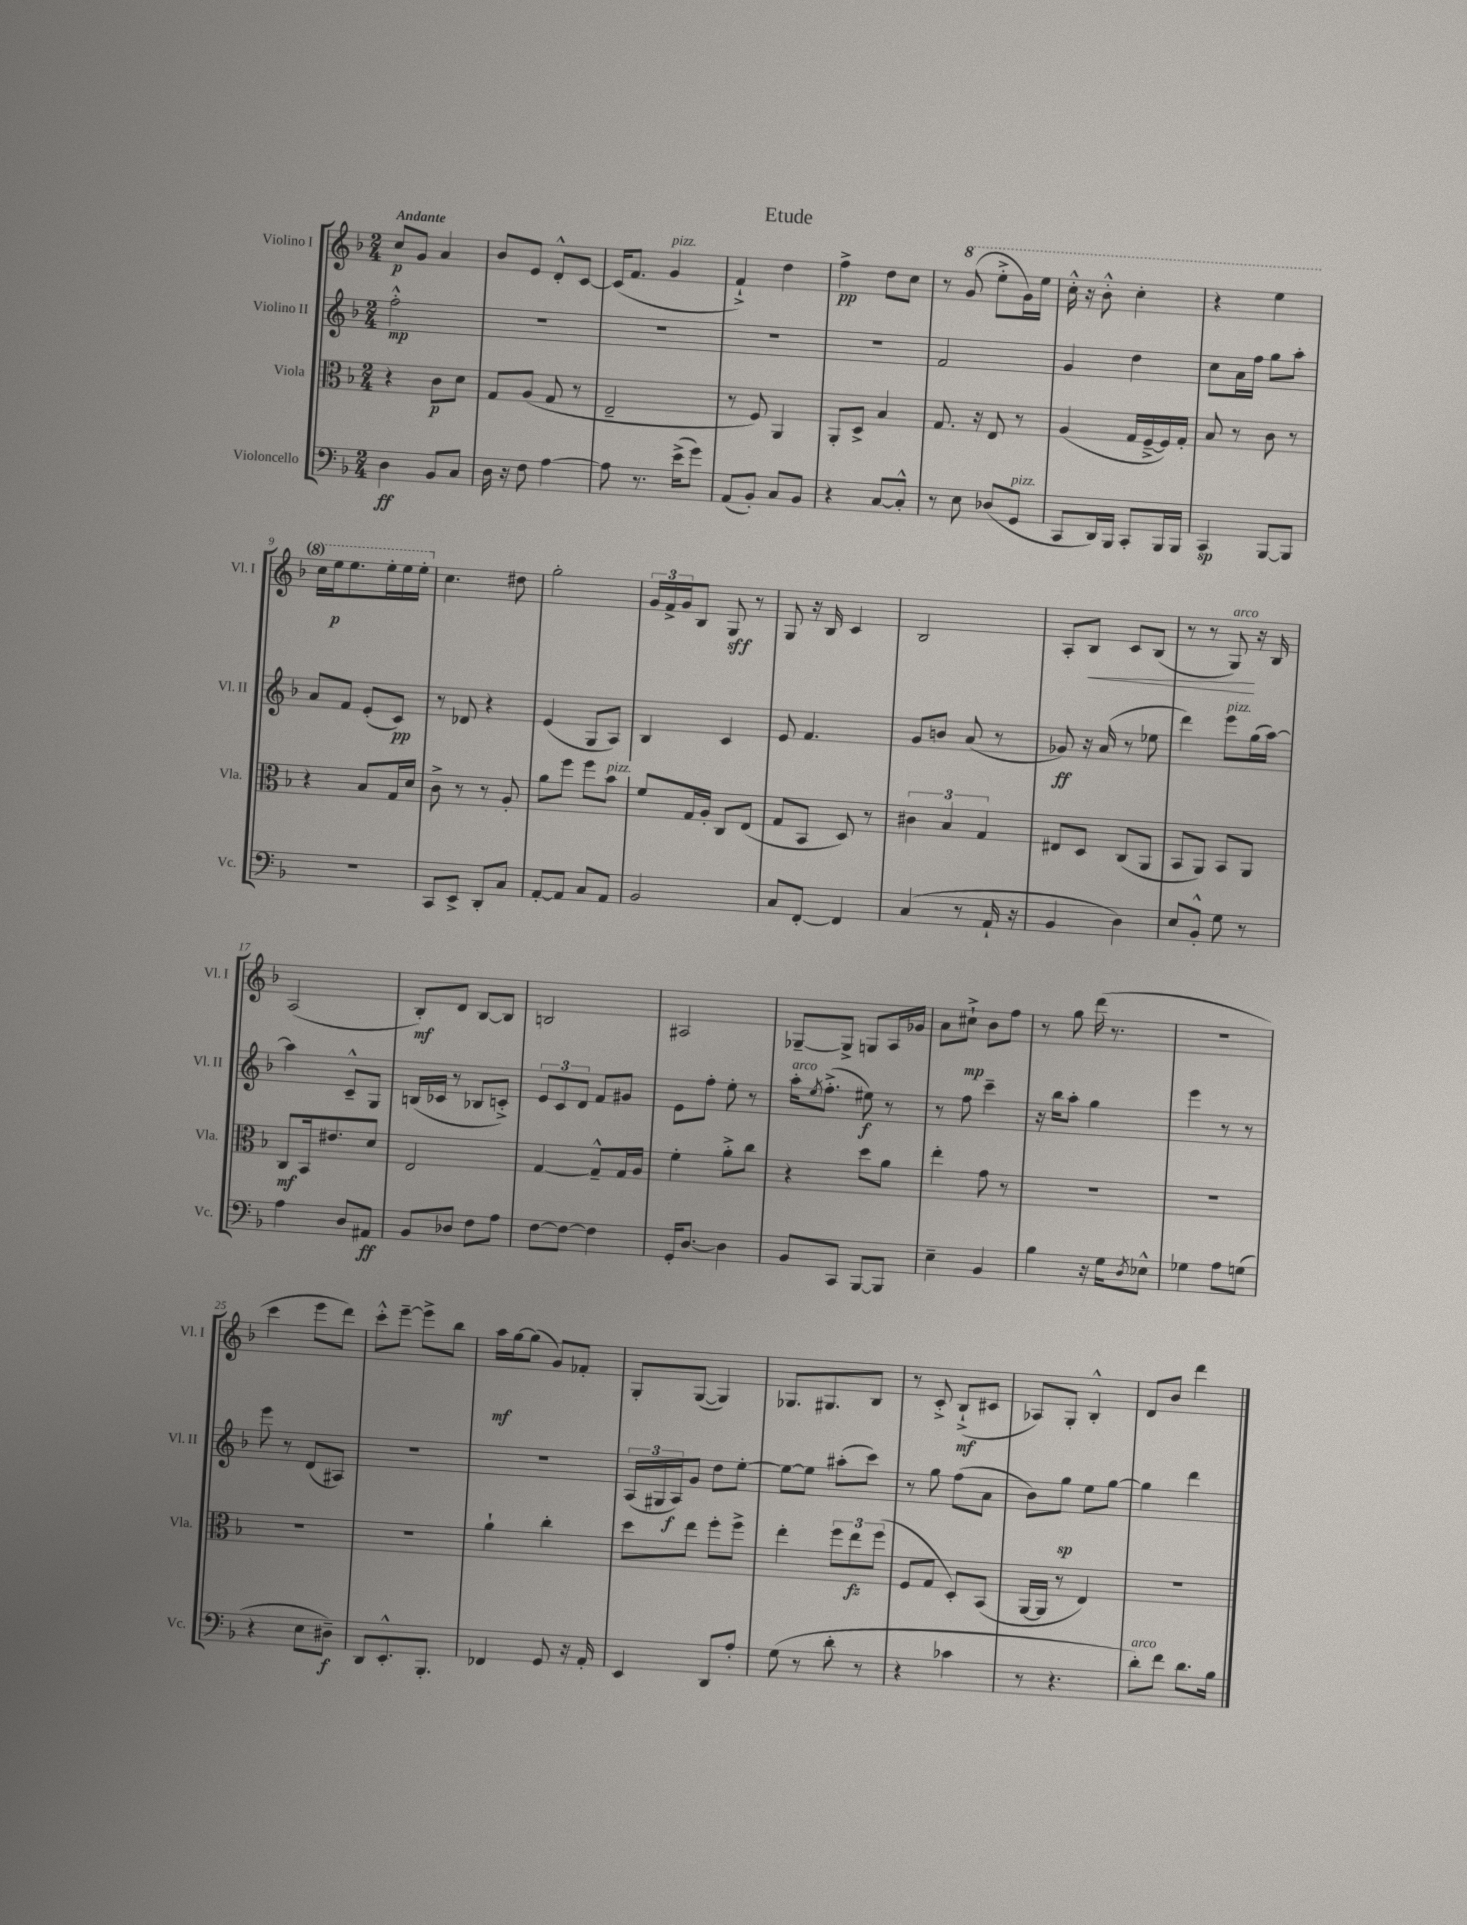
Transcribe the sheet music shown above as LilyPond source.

\header { title = "Etude" }
<<
\new StaffGroup <<
\new Staff = "s0" \with { instrumentName = "Violino I" shortInstrumentName = "Vl. I" } {
    \clef treble \key f \major \numericTimeSignature \time 2/4 \tempo "Andante"
    c''8\p g'8 a'4 |
    bes'8 e'8 d'8-.-^ c'8~ |
    c'16( f'8. g'4^\markup { \italic "pizz." } |
    f'4-!->) d''4 |
    f''4->\pp d''8 c''8 |
    r8 \ottava #1 g''8( e'''8-.-> g''16) e'''16 |
    c'''16-.-^ r16 bes''8-.-^ c'''4-. |
    r4 e'''4 |
    c'''16 e'''16\p e'''8. e'''16-. e'''16 e'''16-. \ottava #0 |
    c''4. dis''8 |
    g''2-. |
    \tuplet 3/2 { g'16 f'16-> g'16 } bes8 g8\sff r8 |
    g8 r16 bes16 c'4 |
    bes2 |
    a8-. bes8\< c'8 bes8( |
    r8 r8 g8\!^\markup { \italic "arco" }) r16 bes16 |
    a2( |
    bes8-.\mf) d'8 bes8~ bes8 |
    b2 |
    ais2 |
    ges8~-- ges8-> g8 a16 ges'16 |
    a'8 cis''8-!->\mp bes'8 f''8 |
    r8 g''8 d'''16( r8. |
    R2 |
    c'''4 e'''8 d'''8) |
    c'''8-.-^ e'''8~-- e'''8-> bes''8 |
    a''16\mf g''16~ g''8( g'8) fes'8-. |
    g8-. g8~( g4) |
    ges8. gis8. bes8 |
    r8 c'8-.-> bes8-!->\mf( cis'8 |
    aes8) g8-. bes4-.-^ |
    d'8 bes'8 d'''4 \bar "|." |
}
\new Staff = "s1" \with { instrumentName = "Violino II" shortInstrumentName = "Vl. II" } {
    \clef treble \key f \major \numericTimeSignature \time 2/4
    f''2-.-^\mp |
    R2 |
    R2 |
    R2 |
    R2 |
    f'2 |
    g'4 d''4 |
    c''8 a'16 f''16 g''8 a''8-. |
    a'8 f'8 e'8-.( c'8\pp) |
    r8 des'8 r4 |
    e'4( g8 a8) |
    bes4 c'4 |
    e'8 f'4. |
    g'8 b'8 a'8( r8 |
    ges'8\ff) r16 a'16( r8 ees''8 |
    d'''4) e'''8^\markup { \italic "pizz." } g''16( a''16~) |
    a''4 c'8---^ g8 |
    b16( ces'16 r8 bes8 c'8-.->) |
    \tuplet 3/2 { e'8 c'8 d'8 } f'8 gis'8 |
    e'8 f''8-. e''8-. r8 |
    a''16-.^\markup { \italic "arco" } \acciaccatura { e''8 } f''8.-.->( eis''8\f) r8 |
    r8 f''8 c'''4-- |
    r16 bes''16 a''8-. g''4 |
    e'''4 r8 r8 |
    e'''8 r8 d'8( ais8) |
    R2 |
    R2 |
    \tuplet 3/2 { a16( gis16 a16\f) } g'8 d''8 e''8~-. |
    e''8~ e''8 ais''8-.( c'''8) |
    r8 g''8 f''8( a'8 |
    bes'8) g''8\sp e''8 g''8~ |
    g''4 d'''4 \bar "|." |
}
\new Staff = "s2" \with { instrumentName = "Viola" shortInstrumentName = "Vla." } {
    \clef alto \key f \major \numericTimeSignature \time 2/4
    r4 c'8\p d'8 |
    g8 a8( g8 r8 |
    e2-- |
    r8 f8) a,4 |
    a,8-. d8-> bes4 |
    g8. r16 e8 r8 |
    a4( g16 f16~---> f16) g16-. |
    bes8 r8 c'8 r8 |
    r4 bes8 g16 d'16 |
    c'8-> r8 r8 a8-. |
    a'8 f''8 f''8 bes'8^\markup { \italic "pizz." } |
    f'8 g16 a16-. c8 e8( |
    g8 bes,8 d8) r8 |
    \tuplet 3/2 { cis'4 bes4 g4 } |
    eis8 d8 c8( a,8 |
    bes,8 a,8) bes,8 a,8 |
    c8\mf bes,16 eis'8. d'8 |
    e2 |
    g4~ g8---^ g16 a16 |
    f'4-. a'8-.-> c''8 |
    r4 d''8 a'8 |
    e''4-. g'8 r8 |
    R2 |
    R2 |
    R2 |
    R2 |
    a'4-! c''4-. |
    d''8 e''8 f''8-. f''8-> |
    e''4-. \tuplet 3/2 { f''8 e''8\fz f''8( } |
    f8 g8 d8-.) bes,8( |
    a,16~ a,16 r8 e4) |
    r2 \bar "|." |
}
\new Staff = "s3" \with { instrumentName = "Violoncello" shortInstrumentName = "Vc." } {
    \clef bass \key f \major \numericTimeSignature \time 2/4
    d4\ff bes,8 c8 |
    d16 r16 f8 a4~ |
    a8 r8. e'16->( g'8) |
    a,8( bes,8-.) c8 bes,8 |
    r4 c8~ c8-.-^ |
    r8 e8 des8( g,8^\markup { \italic "pizz." } |
    c,8 d,16) bes,,16 c,8-. bes,,16 bes,,16 |
    c,4\sp bes,,8~ bes,,8 |
    r2 |
    c,8 e,8-> d,8-. c8 |
    a,8~-. a,8 c8 a,8 |
    bes,2 |
    c8 f,8~-. f,4 |
    c4( r8 a,16-! r16 |
    bes,4 d4) |
    e8 bes,8-.-^ g8 r8 |
    a4 d8 ais,8\ff |
    bes,8 des8 f8 a8 |
    f8~ f8~ f4 |
    g,16-. d8.~ d4 |
    bes,8 c,8 bes,,8~ bes,,8 |
    e4-- bes,4 |
    bes4 r16 g16 \acciaccatura { d8 } ees8-^ |
    ges4 a8 g8( |
    r4 e8 dis8--\f) |
    d,8 e,8.-.-^ bes,,8.-. |
    fes,4 g,8 r16 a,16-. |
    e,4 d,8 a8-. |
    g8( r8 d'8-. r8 |
    r4 ces'4 |
    r8 r4. |
    d'8-.^\markup { \italic "arco" }) f'8 d'8. bes16 \bar "|." |
}
>>
>>
